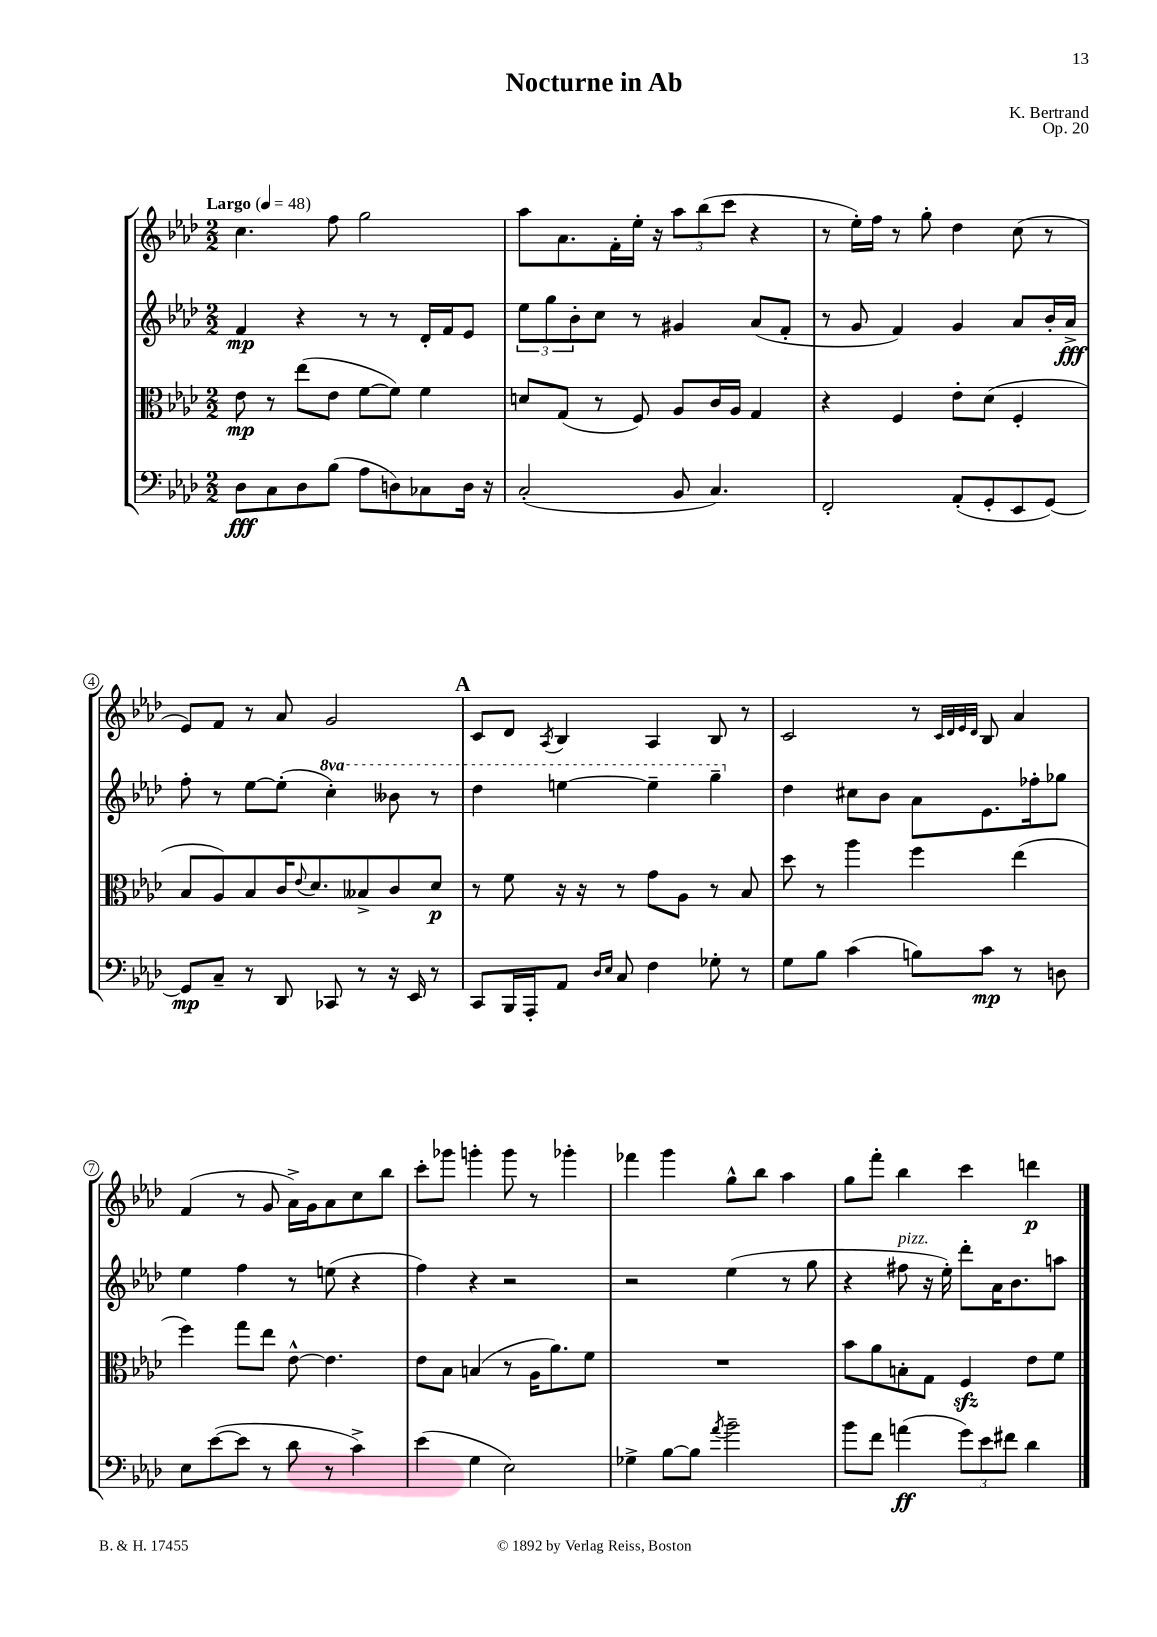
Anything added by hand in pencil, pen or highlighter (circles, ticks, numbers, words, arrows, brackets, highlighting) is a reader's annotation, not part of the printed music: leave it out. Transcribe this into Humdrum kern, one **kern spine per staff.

**kern	**kern	**kern	**kern
*staff4	*staff3	*staff2	*staff1
*clefF4	*clefC3	*clefG2	*clefG2
*k[b-e-a-d-]	*k[b-e-a-d-]	*k[b-e-a-d-]	*k[b-e-a-d-]
*M2/2	*M2/2	*M2/2	*M2/2
*MM48	*MM48	*MM48	*MM48
8D-	8e-	4f	4.cc
8C	8r	.	.
8D-	(8ee-	4r	.
(8B-	8e-	.	8ff
8A-	[8f	8r	2gg
8D)	8f])	8r	.
8C-	4f	16d-'	.
.	.	16f	.
16D	.	8e-	.
16r	.	.	.
=	=	=	=
(2C'	8d	12ee-	8aa-
.	.	12gg	.
.	(8G	.	8.a-
.	.	12b-'	.
.	8r	8cc	.
.	.	.	16f'
.	8F)	8r	16ee-'
.	.	.	16r
8BB-	8A-	4g#	12aa-
.	.	.	(12bb-
4.C)	16c	.	.
.	.	.	12ccc
.	16A-	.	.
.	4G	(8a-	4r
.	.	8f'	.
=	=	=	=
2FF'	4r	8r	8r
.	.	8g	16ee-')
.	.	.	16ff
.	4F	4f)	8r
.	.	.	8gg'
(8AA-'	8e-'	4g	4dd-
8GG'	(8d-	.	.
8EE-	4F'	8a-	(8cc
[8GG)	.	16b-'	8r
.	.	16a-^	.
=	=	=	=
8GG]	8B-	8ff'	8e-)
8C~	8A-)	8r	8f
8r	8B-	[8ee-	8r
8DD-	16c	(8ee-']	8a-
.	8qqe-	.	.
.	8.d-	.	.
8CC-	.	4ccc')	2g
8r	8B--^	.	.
16r	8c	8bb--	.
16EE-	.	.	.
8r	8d-	8r	.
=	=	=	=
8CC	8r	4ddd-	8c
16BBB-	8f	.	8d-
16AAA-'	.	.	.
.	.	.	8qA-
8AA-	16r	[4eee	4B-
.	16r	.	.
16qqD-	.	.	.
16qqE-	.	.	.
8C	8r	.	.
4F	8g	4eee~]	4A-
.	8A-	.	.
8G-'	8r	4ggg~	8B-
8r	8B-	.	8r
=	=	=	=
8G	8dd-	4dd-	2c
8B-	8r	.	.
(4c	4aa-	8cc#	.
.	.	8b-	.
8B)	4ff	8a-	8r
.	.	.	32qqc
.	.	.	32qqd-
.	.	.	32qqe-
.	.	.	32qqd-
8c	.	8.e-	8B-
8r	(4ee-	.	4a-
.	.	16ff-'	.
8D	.	8gg-	.
=	=	=	=
8E-	4ff)	4ee-	(4f
([8e-	.	.	.
8e-]	8gg	4ff	8r
8r	8ee-	.	8g
8d-	[8e-^^	8r	16a-^)
.	.	.	16g
8r	4.e-]	(8ee	8a-
4c^)	.	4r	8cc
.	.	.	8bb-
=	=	=	=
(4e-	8e-	4ff)	8ccc'
.	8B-	.	8ggg-
4G	(4B	4r	4ggg'
2E-)	8r	2r	8ggg
.	16A-	.	8r
.	8.a-)	.	.
.	.	.	4ggg-'
.	8f	.	.
=	=	=	=
4G-^	1r	2r	4fff-
[8B-	.	.	4ggg
8B-]	.	.	.
8qa-	.	.	.
2b-~	.	(4ee-	8gg^^
.	.	.	8bb-
.	.	8r	4aa-
.	.	8gg	.
=	=	=	=
8b-	8b-	4r	8gg
8f	8a-	.	8fff'
(4a	8B'	8ff#	4bb-
.	8G	16r	.
.	.	16ee-')	.
12g)	4F	8ddd-'	4ccc
12e-	.	.	.
.	.	16a-	.
12f#	.	.	.
.	.	8.b-	.
4d-	8e-	.	4ddd
.	8f	8aa	.
==	==	==	==
*-	*-	*-	*-
